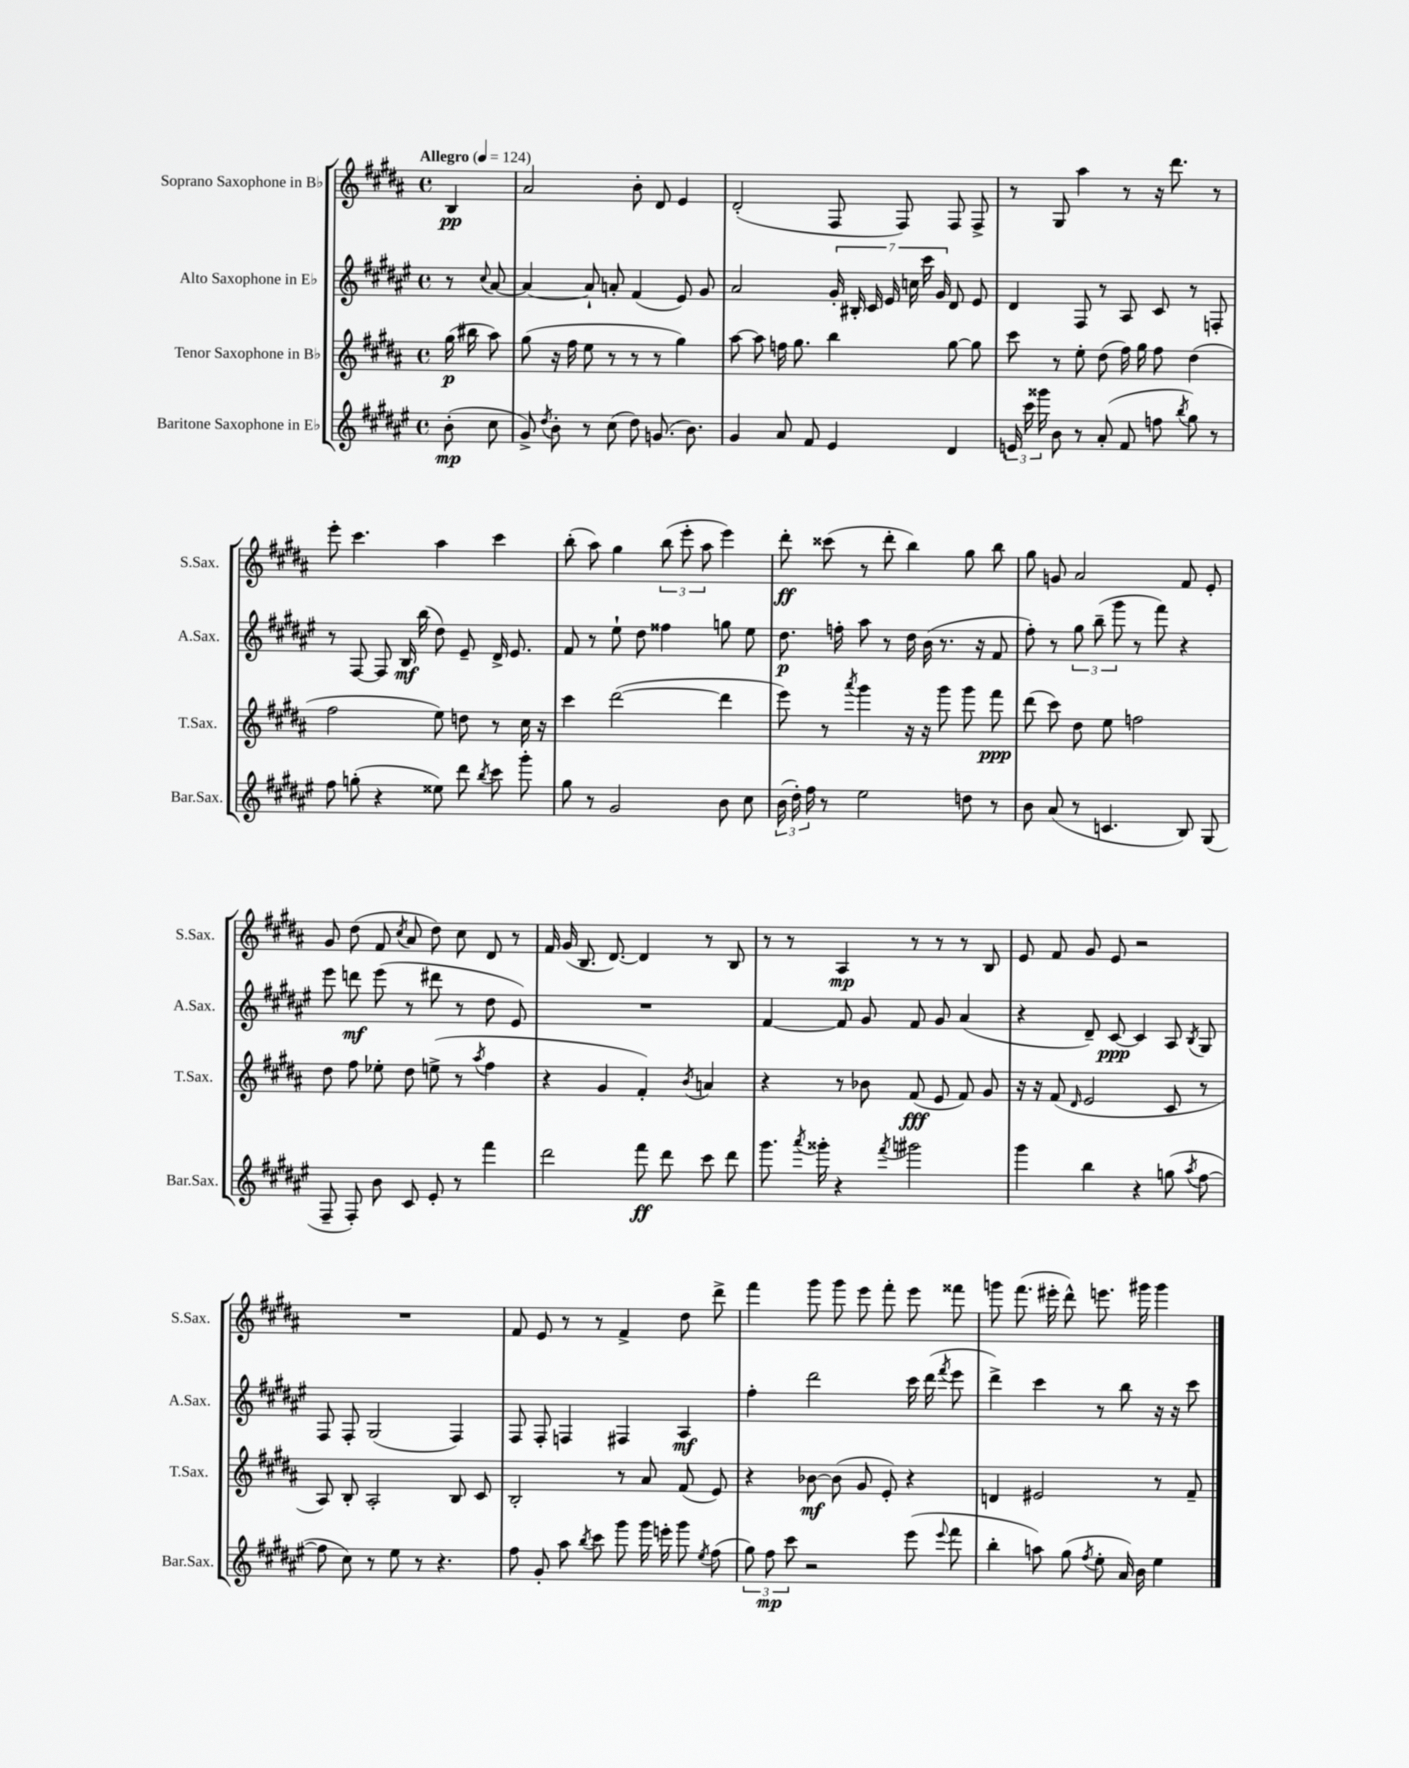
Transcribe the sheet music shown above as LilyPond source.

<<
\new StaffGroup <<
\new Staff = "s0" \with { instrumentName = "Soprano Saxophone in Bb" shortInstrumentName = "S.Sax." } {
    \clef treble \key b \major \defaultTimeSignature \time 4/4 \partial 4 \tempo "Allegro" 4 = 124
    \autoBeamOff b4\pp |
    ais'2 b'8-. dis'8 e'4 |
    dis'2-.( fis8 fis8) fis8 fis8-> |
    r8 gis8 ais''4 r8 r16 dis'''8. r8 |
    e'''8-. cis'''4. ais''4 cis'''4 |
    b''8-.( ais''8) gis''4 \tuplet 3/2 { b''8( e'''8-. ais''8 } e'''4) |
    dis'''8-.\ff cisis'''8( r8 dis'''8-. b''4) gis''8 b''8 |
    gis''8 g'8 ais'2 fis'8 e'8-. |
    gis'8 dis''8( fis'8 \acciaccatura { cis''8 } ais'8 dis''8) cis''8 dis'8 r8 |
    fis'16 gis'16( b8. dis'8.~) dis'4 r8 b8 |
    r8 r8 ais4\mp r8 r8 r8 b8 |
    e'8 fis'8 gis'8 e'8 r2 |
    R1 |
    fis'8 e'8 r8 r8 fis'4-> dis''8 dis'''8-> |
    fis'''4 gis'''8 gis'''8 e'''8 fis'''8-. e'''8 fisis'''8 |
    g'''8 fis'''8.( eis'''16-. dis'''8-^) e'''8. gis'''16 gis'''4 \bar "|." |
}
\new Staff = "s1" \with { instrumentName = "Alto Saxophone in Eb" shortInstrumentName = "A.Sax." } {
    \clef treble \key fis \major \defaultTimeSignature \time 4/4 \partial 4
    \autoBeamOff r8 \appoggiatura { cis''8 } ais'8~ |
    ais'4~ ais'8-! a'8-. fis'4( eis'8) gis'8 |
    ais'2 \tuplet 7/4 { gis'16-. bis16-. cis'16 eis'16 c''16 cis'''16 gis'16 } dis'8 eis'8 |
    dis'4 fis8 r8 ais8 cis'8 r8 f8-. |
    r8 fis8~ fis8 b16\mf b''16( dis''8) eis'8-- dis'16-> eis'8. |
    fis'8 r8 eis''8-! dis''8 fisis''4 g''8 eis''8 |
    dis''8.\p f''16-. ais''8 r8 dis''16 b'16( r8. r16 fis'8 |
    fis''8-.) r8 \tuplet 3/2 { gis''8 b''8--( gis'''8 } r8 fis'''8) r4 |
    eis'''8 d'''8\mf eis'''8( r8 dis'''8 r8 dis''8 eis'8) |
    R1 |
    fis'4~ fis'8 gis'8 fis'8 gis'8 ais'4( |
    r4 dis'8--) cis'8~\ppp cis'4 ais8 \acciaccatura { b8 } gis8 |
    fis8 fis8-. gis2( fis4) |
    fis8 fis8-. f4 fis4 ais4\mf |
    fis''4-. dis'''2 cis'''16 dis'''16( \acciaccatura { fis'''8 } eis'''8 |
    dis'''4->) cis'''4 r8 b''8 r16 r16 cis'''8 \bar "|." |
}
\new Staff = "s2" \with { instrumentName = "Tenor Saxophone in Bb" shortInstrumentName = "T.Sax." } {
    \clef treble \key b \major \defaultTimeSignature \time 4/4 \partial 4
    \autoBeamOff gis''16\p( bis''16 ais''8) |
    gis''8( r16 fis''16 e''8 r8 r8 r8 gis''4) |
    ais''8~ ais''8 f''16 gis''8. b''4 gis''8~ gis''8 |
    cis'''8 r8 e''8-. dis''8( fis''16) gis''16 fis''8 dis''4( |
    fis''2 e''8) d''8 r8 cis''16 r16 |
    cis'''4 dis'''2~( dis'''4 |
    e'''8) r8 \acciaccatura { ais'''8 } gis'''4 r16 r16 gis'''8 gis'''8 fis'''8\ppp |
    dis'''8( cis'''8) dis''8 e''8 f''2 |
    dis''8 fis''8 ees''8-. dis''8 e''8->( r8 \acciaccatura { ais''8 } fis''4 |
    r4 gis'4 fis'4-.) \acciaccatura { b'8 } a'4 |
    r4 r8 bes'8 fis'8\fff( e'8 fis'8) gis'8 |
    r16 r16 fis'8( \grace { dis'16 } e'2 cis'8 r8 |
    ais8) b8-. ais2-. b8 cis'8 |
    b2-. r8 ais'8 fis'8( e'8) |
    r4 bes'8~\mf bes'8( gis'8 e'8-.) r4 |
    d'4 eis'2 r8 fis'8-- \bar "|." |
}
\new Staff = "s3" \with { instrumentName = "Baritone Saxophone in Eb" shortInstrumentName = "Bar.Sax." } {
    \clef treble \key fis \major \defaultTimeSignature \time 4/4 \partial 4
    \autoBeamOff b'8-.\mp( cis''8 |
    gis'8->) \acciaccatura { dis''8 } b'8-. r8 cis''8( dis''8) g'8.( b'8.) |
    gis'4 ais'8 fis'8 eis'4 dis'4 |
    \tuplet 3/2 { e'16 cis'''16 gisis'''16 } b'8 r8 ais'8-.( fis'8 f''8 \acciaccatura { b''8 } gis''8) r8 |
    fis''8 g''8-.( r4 eisis''8) dis'''8 \acciaccatura { b''8 } cis'''8 gis'''8-. |
    gis''8 r8 gis'2 b'8 cis''8 |
    \tuplet 3/2 { b'16( dis''16-.) fis''16 } r8 eis''2 d''8 r8 |
    b'8 ais'8( r8 c'4. b8) gis8( |
    fis8-- fis8-.) b'8 cis'8 eis'8-. r8 fis'''4 |
    dis'''2 fis'''8\ff dis'''8 cis'''8 dis'''8 |
    gis'''8. \acciaccatura { ais'''8 } gisis'''16-. r4 \acciaccatura { fis'''8 } gis'''2 |
    gis'''4 b''4 r4 g''8( \acciaccatura { ais''8 } fis''8~ |
    fis''8 cis''8) r8 eis''8 r8 r4. |
    fis''8 gis'8-. ais''8 \acciaccatura { b''8 } cis'''8 gis'''8 gis'''16 e'''16-. gis'''8 \acciaccatura { eis''8 } fis''8( |
    \tuplet 3/2 { gis''8) fis''8\mp cis'''8 } r2 eis'''8( \appoggiatura { eis'''8 } fis'''8 |
    b''4-. a''8) gis''8( \acciaccatura { fis''8 } eis''8-. ais'16) b'16 eis''4 \bar "|." |
}
>>
>>
\layout { \context { \Score \remove "Bar_number_engraver" } }
